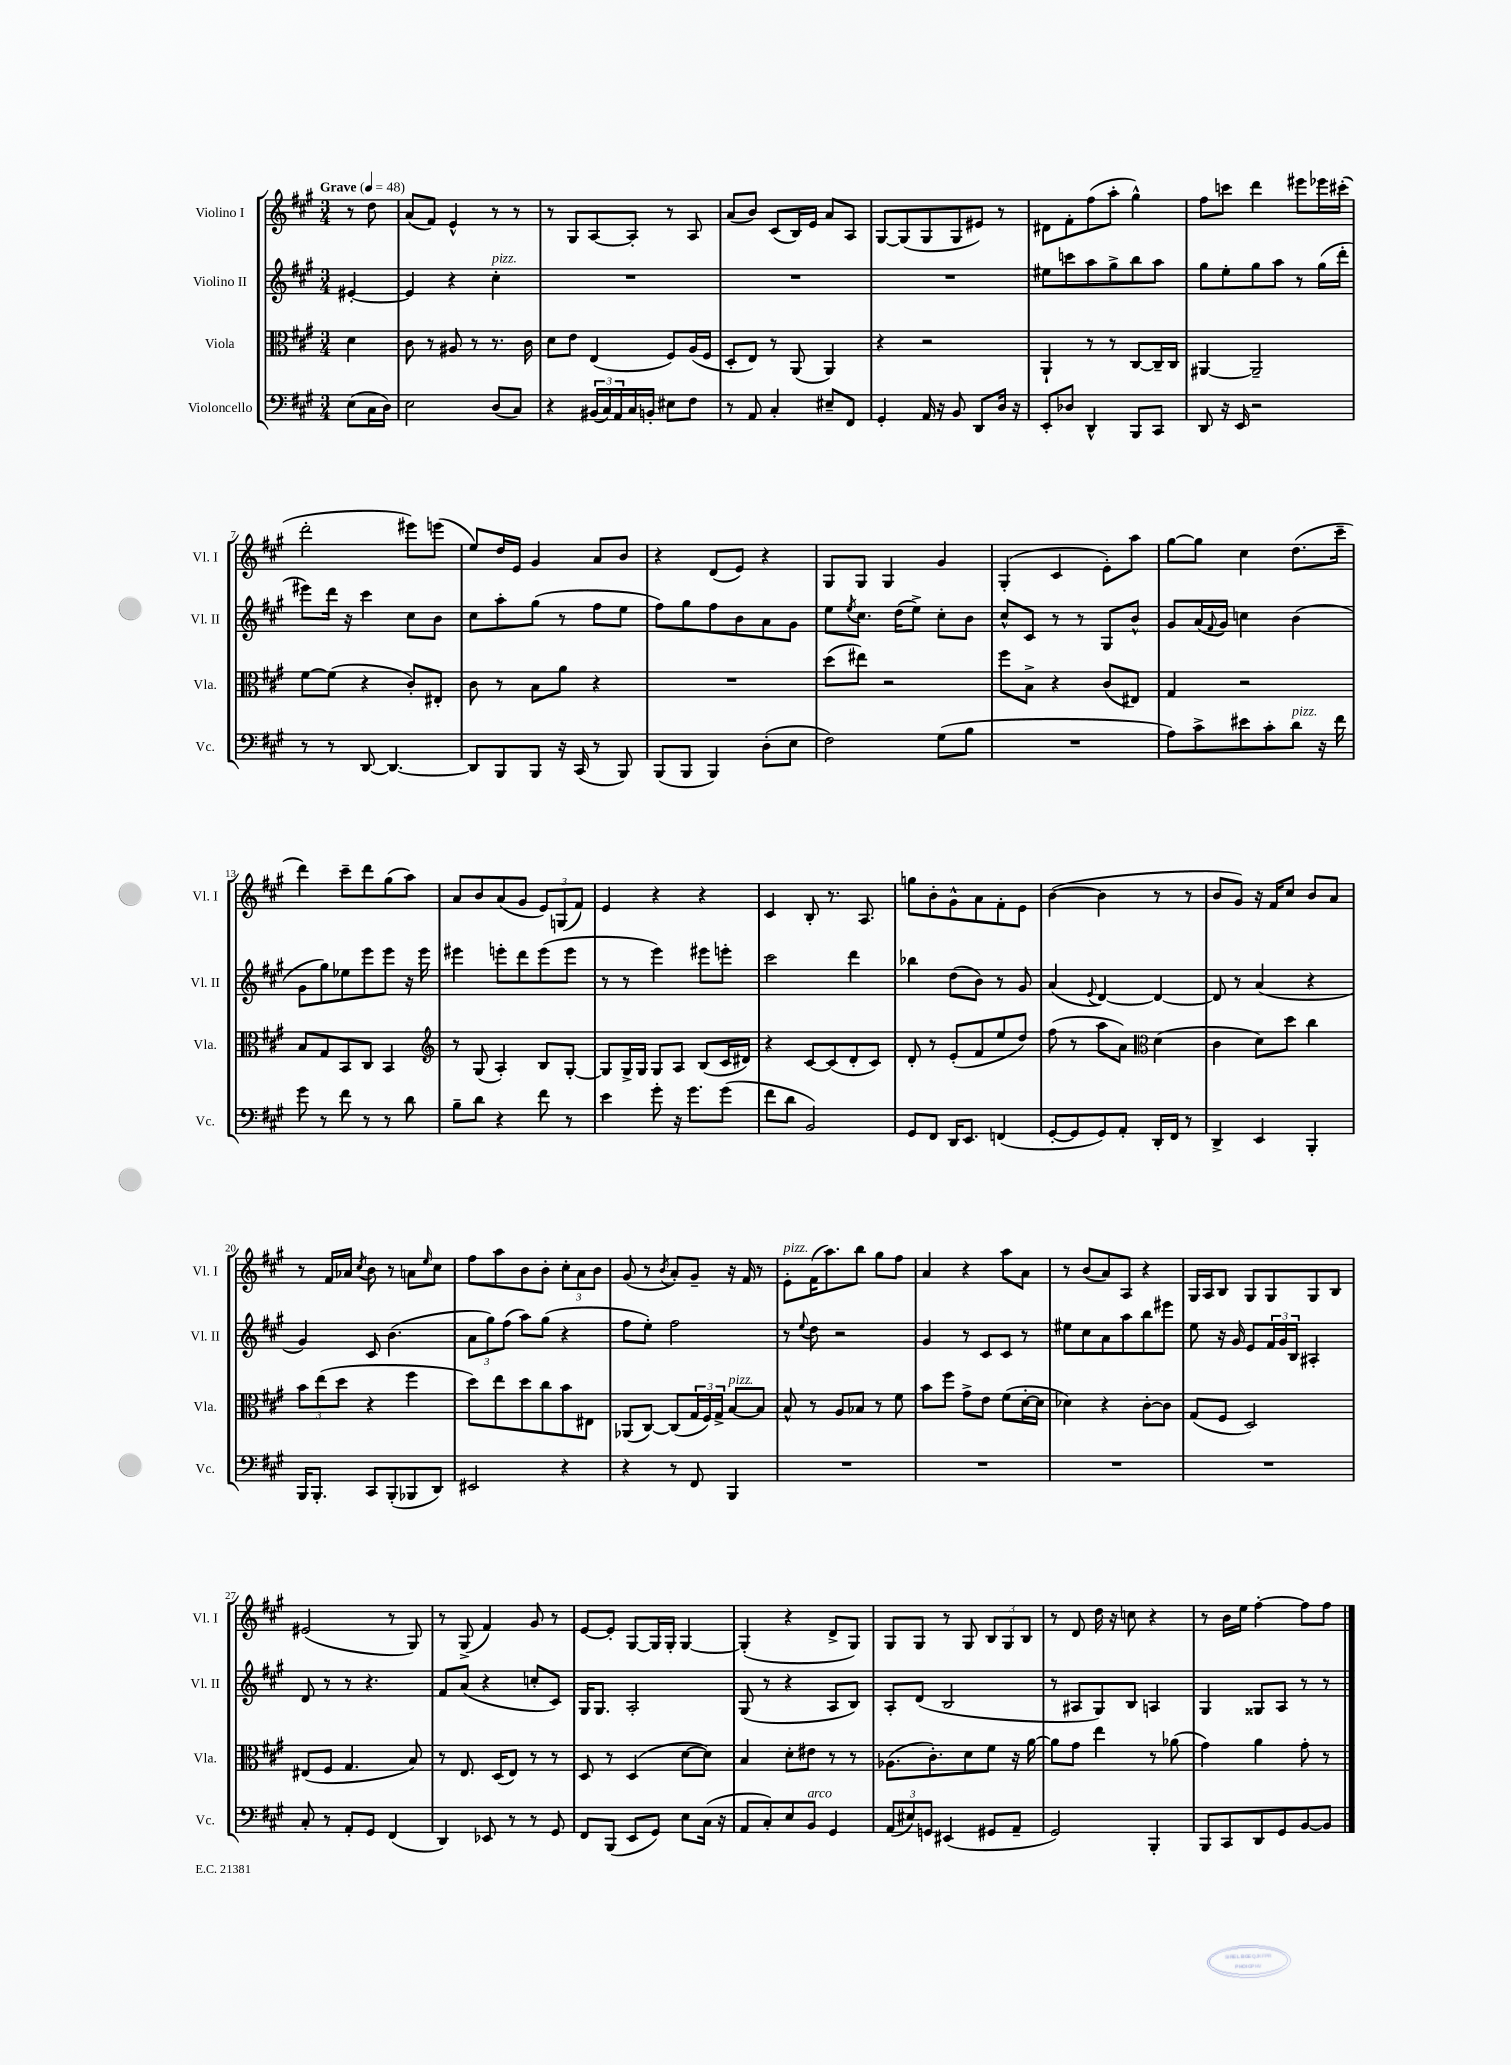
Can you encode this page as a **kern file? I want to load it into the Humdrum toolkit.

**kern	**kern	**kern	**kern
*staff4	*staff3	*staff2	*staff1
*clefF4	*clefC3	*clefG2	*clefG2
*k[f#c#g#]	*k[f#c#g#]	*k[f#c#g#]	*k[f#c#g#]
*M3/4	*M3/4	*M3/4	*M3/4
*MM48	*MM48	*MM48	*MM48
(8E	4d	[4e#'	8r
16C#	.	.	8dd
16D)	.	.	.
=	=	=	=
2E	8c#	4e#]	(8a
.	8r	.	8f#)
.	8A#	4r	4e^^
.	8r	.	.
(8D	8.r	4cc#'	8r
8C#)	.	.	8r
.	16c#	.	.
=	=	=	=
4r	8d	2.r	8r
.	8e	.	8G#
(24BB#	(4E	.	[8A
24C#)	.	.	.
24AA	.	.	.
16C#	.	.	8A']
16BB'	.	.	.
8E#	8F#)	.	8r
8F#	(16A	.	8A
.	16F#	.	.
=	=	=	=
8r	8D'	2.r	(8a
8AA	8E)	.	8b)
4C#'	8r	.	(8c#
.	(8AA	.	16B)
.	.	.	16e
8E#~	4AA)	.	8a
8FF#	.	.	8A
=	=	=	=
4GG#'	4r	2.r	[8G#
.	.	.	(8G#]
16AA	2r	.	8G#
16r	.	.	.
8BB	.	.	8G#
8DD	.	.	8e#)
16D	.	.	8r
16r	.	.	.
=	=	=	=
8EE'	4AA`	8ee#	8d#
8D-	.	8ccc	8f#'
4DD^^	8r	8aa	(8ff#
.	8r	8gg#^	8aa'
8BBB	[8C#	8bb	4gg#^^)
8CC#	16C#~]	8aa	.
.	16C#	.	.
=	=	=	=
8DD	[4AA#	8gg#	8ff#
16r	.	8ee'	8ccc
16EE	.	.	.
2r	2AA#~]	8gg#	4ddd
.	.	8aa	.
.	.	8r	8eee#
.	.	(16gg#	16eee-
.	.	16ddd'	(16ccc#'
=	=	=	=
8r	[8f#	8eee#)	2ddd'
8r	(8f#]	16ddd	.
.	.	16r	.
[8DD	4r	4ccc#	.
4.DD_	.	.	.
.	8c#')	8cc#	8eee#)
.	8E#'	8b	(8eee
=	=	=	=
8DD]	8c#	8cc#	8ee)
8BBB	8r	8aa'	16dd
.	.	.	16e
8BBB	8B	(8gg#	4g#
16r	8a	8r	.
(16CC#	.	.	.
8r	4r	8ff#	8a
8BBB)	.	8ee	8b
=	=	=	=
(8BBB	2.r	8ff#)	4r
8BBB	.	8gg#	.
4BBB)	.	8ff#	(8d
.	.	8b	8e)
(8D'	.	8a	4r
8E	.	8g#	.
=	=	=	=
2F#)	(8dd	8ee	8G#
.	.	8qee	.
.	8ee#)	8.cc#	8G#
.	2r	.	4G#
.	.	(16dd	.
.	.	8ee^)	.
(8G#	.	8cc#'	4g#
8B	.	8b	.
=	=	=	=
2.r	8ff#	8cc#^^	(4G#'
.	8B^	8c#	.
.	4r	8r	4c#
.	.	8r	.
.	(8c#	8G#	8e')
.	8E#)	8b^^	8aa
=	=	=	=
8A)	4G#	8g#	[8gg#
8c#^	.	(16a	8gg#]
.	.	8qqf#	.
.	.	16g#)	.
8e#	2r	4cc	4cc#
8c#'	.	.	.
8d	.	(4b	(8.dd
16r	.	.	.
16f#	.	.	16ccc#~
=	=	=	=
8g#	8B	8g#	4ddd)
8r	8G#	8gg#)	.
8f#	8BB	8ee-	8ccc#~
8r	8C#	8eee	8ddd
8r	4BB	8eee	(8gg#
8d	.	16r	8aa)
.	.	16eee	.
=	=	=	=
*	*clefG2	*	*
8B~	8r	4eee#	8a
8d	(8G#	.	8b
4r	4A')	8eee'	(8a
.	.	8ddd	8g#
8f#	8B	(8eee	12e)
.	.	.	(12G
8r	[8G#'	8eee	.
.	.	.	12f#)
=	=	=	=
4e	8G#]	8r	4e
.	16G#^	8r	.
.	16G#	.	.
8g#'	8G#	4eee)	4r
16r	8A	.	.
8.g#	.	.	.
.	(8B	8eee#	4r
(8g#	16c#	8eee'	.
.	16d#)	.	.
=	=	=	=
8f#	4r	2ccc#	4c#
8d	.	.	.
2BB)	[8c#	.	8B'
.	(8c#]	.	8.r
.	8d'	4ddd	.
.	.	.	8.A
.	8c#)	.	.
=	=	=	=
8GG#	8d'	4bb-	8gg
8FF#	8r	.	8b'
16DD	(8e'	(8dd	8g#^^
8.EE	.	.	.
.	8f#	8b)	8a
(4FF	8ee	8r	8f#'
.	8dd)	8g#	8e
=	=	=	=
[8GG#'	(8ff#	(4a	([4b
8GG#]	8r	.	.
.	.	8qqe	.
8GG#)	8aa	[4d)	4b]
8AA'	8a)	.	.
*	*clefC3	*	*
16DD'	(4d	4d_	8r
16FF#	.	.	.
8r	.	.	8r
=	=	=	=
4DD^	4c#	8d]	8b
.	.	8r	8g#)
4EE	8d)	(4a	16r
.	.	.	16f#
.	8dd	.	8cc#
4BBB'	4cc#	4r	8b
.	.	.	8a
=	=	=	=
16BBB	12b	4g#)	8r
8.BBB'	.	.	.
.	(12ee	.	.
.	.	.	16f#
.	12dd	.	.
.	.	.	16a-
.	.	.	8qcc#
8CC#	4r	8c#	8b
(8BBB'	.	(4.b	8r
8BBB-	4ff#	.	8a
.	.	.	16qqee
8DD)	.	.	8cc#
=	=	=	=
2EE#	8dd)	12a	8ff#
.	.	12gg#)	.
.	8ee	.	8aa
.	.	(12ff#	.
.	8dd	8aa)	8b
.	8cc#	(8gg#	8b'
4r	8b	4r	12cc#'
.	.	.	12a
.	8E#	.	.
.	.	.	12b
=	=	=	=
4r	(8AA-	8ff#	(8g#
.	[8C#)	8ee')	8r
.	.	.	8qb
8r	(8C#]	2ff#	8a')
8FF#	24G#	.	8g#~
.	24F#)	.	.
.	24G#^	.	.
4BBB	[8B	.	16r
.	.	.	16f#
.	8B]	.	8r
=	=	=	=
2.r	8B^^	8r	8e'
.	.	8qqee	.
.	8r	8dd	(16f#
.	.	.	8.aa)
.	8A	2r	.
.	8B-	.	8bb
.	8r	.	8gg#
.	8f#	.	8ff#
=	=	=	=
2.r	8b	4g#	4a
.	8ff#	.	.
.	8g#^	8r	4r
.	8e	8c#	.
.	(8f#	8c#	8aa
.	[16d'	8r	8a
.	16d]	.	.
=	=	=	=
2.r	4d-)	8ee#	8r
.	.	8cc#	(8b
.	4r	8a	8a)
.	.	8aa	8A
.	[8c#'	8bb	4r
.	8c#]	8eee#	.
=	=	=	=
2.r	(8G#	8ee	16G#
.	.	.	16A
.	8F#	16r	8B
.	.	16g#	.
.	2D)	8e	8G#
.	.	24f#	8G#
.	.	24g#	.
.	.	24B	.
.	.	4A#'	8G#
.	.	.	8B
=	=	=	=
8C#'	(8E#	8d	(2e#
8r	8F#	8r	.
8AA'	4.G#	8r	.
8GG#	.	4.r	.
(4FF#	.	.	8r
.	8B)	.	8G#)
=	=	=	=
4DD)	8r	8f#	8r
.	8.E	(8a	(8G#^
8EE-	.	4r	4f#)
.	(16D	.	.
8r	8E)	.	.
8r	8r	8cc'	8g#
8GG#	8r	8c#)	8r
=	=	=	=
8FF#	8D	16G#	[8e
.	.	8.G#	.
(8BBB	8r	.	8e']
8EE	(4D	2A'	[8G#
8GG#)	.	.	16G#]
.	.	.	16G#'
8E	[8d	.	[4G#
(16C#	8d])	.	.
16r	.	.	.
=	=	=	=
8AA	4B	(8G#	(4G#']
8C#')	.	8r	.
8E	8d'	4r	4r
8BB	8e#	.	.
4GG#	8r	8A	8d^
.	8r	8B)	8G#)
=	=	=	=
(12AA	(8.A-	8A'	8G#
12E#)	.	.	.
.	.	(8d	8G#
12GG	.	.	.
.	8.c#')	.	.
(4EE#	.	2B	8r
.	8d	.	8G#
8GG#	8f#	.	12B
.	.	.	12G#
8AA~	16r	.	.
.	.	.	12B
.	[16a	.	.
=	=	=	=
2GG#)	8a]	8r	8r
.	8g#	8A#	8d
.	4ee	8G#)	16dd
.	.	.	16r
.	.	8B	8cc
4BBB'	8r	4A	4r
.	(8a-	.	.
=	=	=	=
8BBB	4g#)	4G#	8r
8CC#	.	.	16b
.	.	.	16ee
8DD	4a	8G##	[4ff#'
8GG#	.	8A	.
[8BB	8g#'	8r	8ff#]
8BB]	8r	8r	8ff#
==	==	==	==
*-	*-	*-	*-
